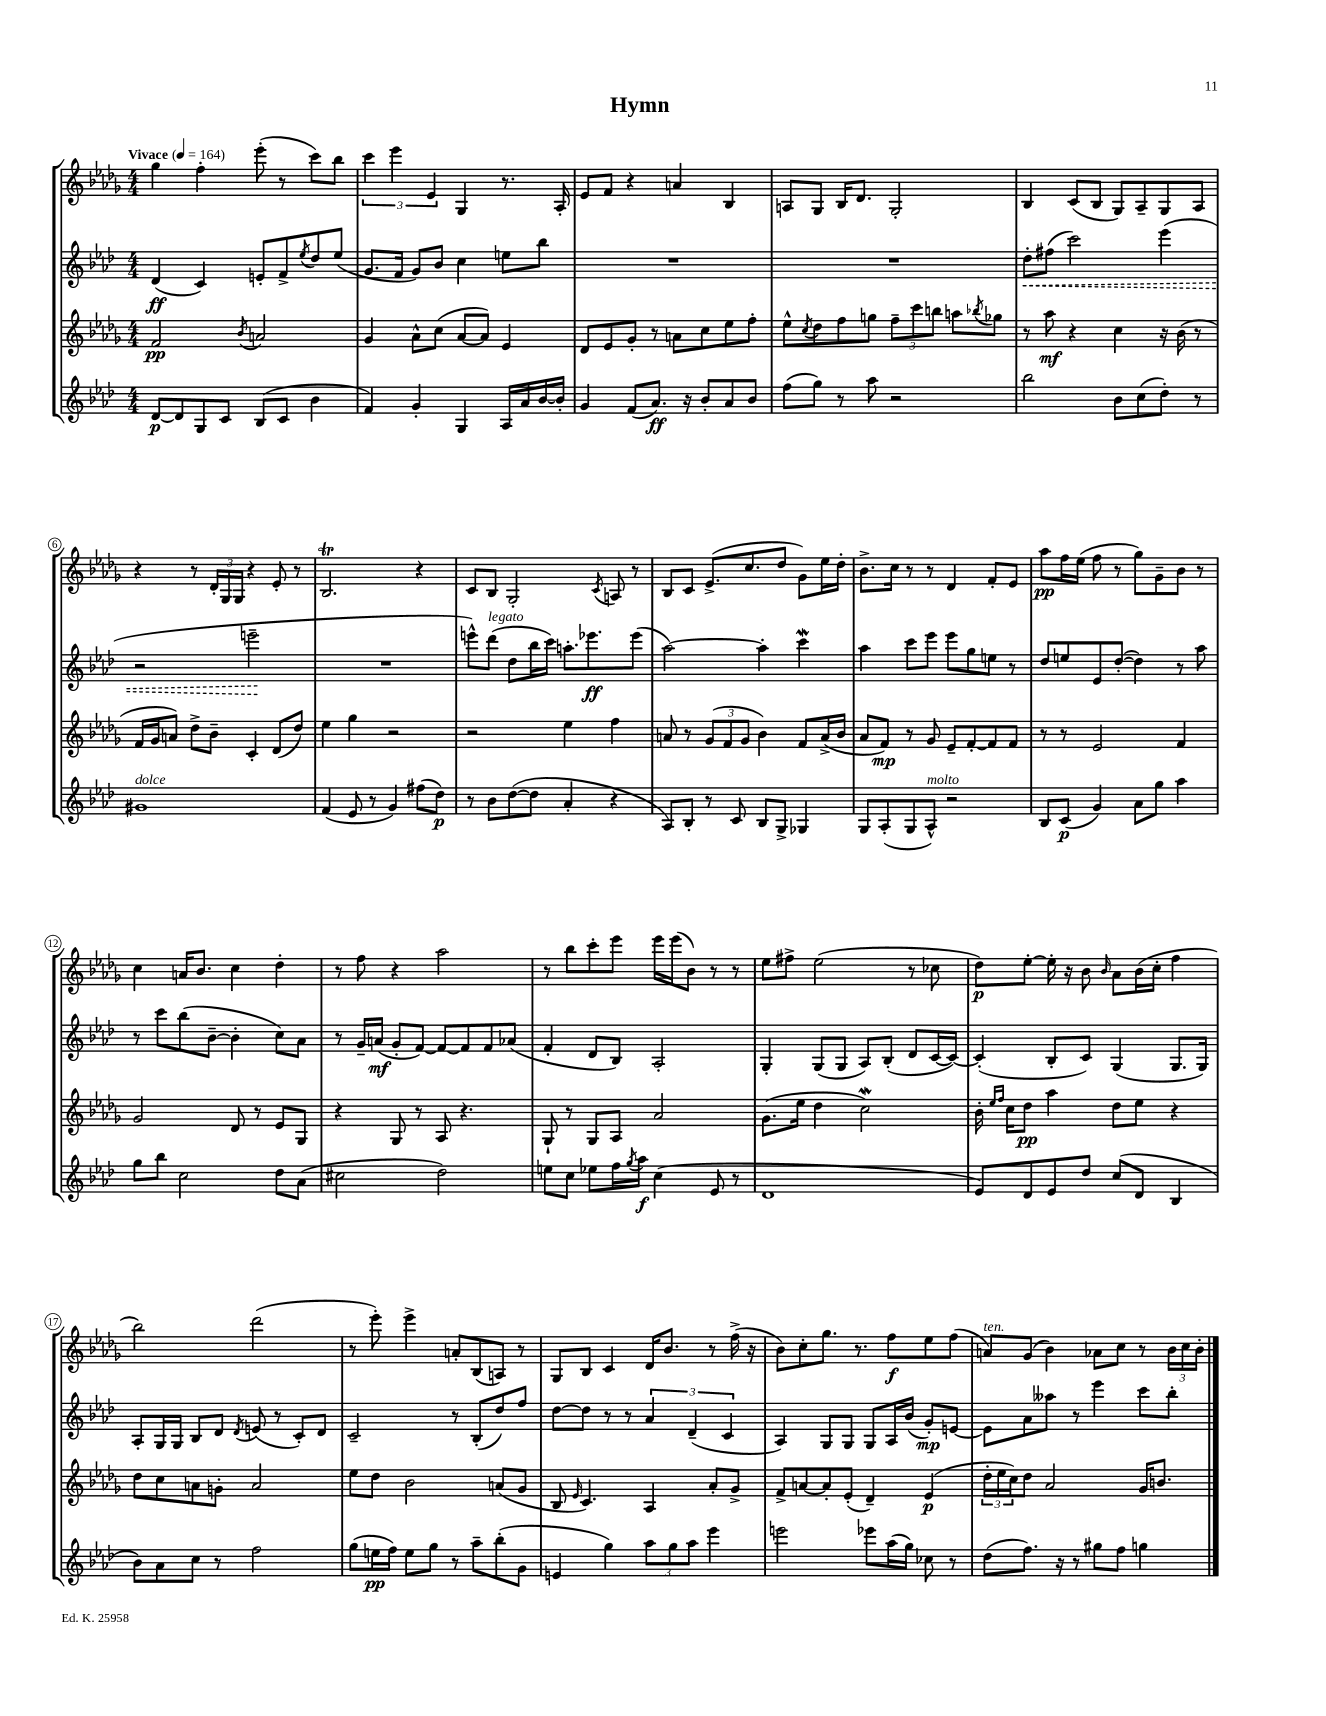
\header { title = "Hymn" }
<<
\new StaffGroup <<
\new Staff = "s0" {
    \clef treble \key des \major \numericTimeSignature \time 4/4 \tempo "Vivace" 4 = 164
    ges''4 f''4-. ees'''8-.( r8 c'''8) bes''8 |
    \tuplet 3/2 { c'''4 ees'''4 ees'4 } ges4 r8. aes16-. |
    ees'8 f'8 r4 a'4 bes4 |
    a8 ges8 bes16 des'8. ges2-. |
    bes4 c'8( bes8 ges8) aes8-- ges8 aes8 |
    r4 r8 \tuplet 3/2 { des'16-. ges16 ges16 } r4 ees'8-. r8 |
    bes2.\trill r4 |
    c'8 bes8 ges2-. \acciaccatura { c'8 } a8 r8 |
    bes8 c'8 ees'8.->( c''8. des''8 ges'8) ees''16 des''16-. |
    bes'8.-> c''16 r8 r8 des'4 f'8-. ees'8 |
    aes''8\pp f''16 ees''16( f''8 r8 ges''8) ges'8-- bes'8 r8 |
    c''4 a'16 bes'8. c''4 des''4-. |
    r8 f''8 r4 aes''2 |
    r8 bes''8 c'''8-. ees'''8 ees'''16 ees'''16( bes'8) r8 r8 |
    ees''8 fis''8-> ees''2( r8 ces''8 |
    des''8\p) ees''8~-. ees''16-. r16 bes'8 \grace { bes'16 } aes'8 bes'16( c''16-. f''4 |
    bes''2) des'''2( |
    r8 ees'''8-.) ees'''4-> a'8-. bes8( a8) r8 |
    ges8 bes8 c'4 des'16 bes'8. r8 f''16->( r16 |
    bes'8) c''8-. ges''8. r8. f''8\f ees''8 f''8( |
    a'8^\markup { \italic "ten." }) ges'8( bes'4) aes'8 c''8 r8 \tuplet 3/2 { bes'16 c''16 bes'16-. } \bar "|." |
}
\new Staff = "s1" {
    \clef treble \key aes \major \numericTimeSignature \time 4/4
    des'4\ff( c'4) e'8-. f'8-> \acciaccatura { ees''8 } des''8 ees''8( |
    g'8. f'16 g'8) bes'8 c''4 e''8 bes''8 |
    R1 |
    R1 |
    \once \override Hairpin.style = #'dashed-line des''8-.\< fis''8( c'''2) ees'''4( |
    r2 e'''2--\! |
    R1 |
    e'''8-^) des'''8^\markup { \italic "legato" }( des''8 bes''16 c'''16) a''8.-. ees'''8.\ff ees'''8( |
    aes''2~) aes''4-. c'''4\mordent |
    aes''4 c'''8 ees'''8 ees'''8 g''8 e''8 r8 |
    des''8 e''8 ees'8 des''8~-.( des''4) r8 aes''8 |
    r8 c'''8 bes''8( bes'8~-- bes'4-. c''8) aes'8 |
    r8 g'16-- a'16\mf( g'8-. f'8~) f'8~ f'8 f'8 aes'8( |
    f'4-. des'8 bes8) aes2-. |
    g4-. g8( g8 aes8) bes8-.( des'8 c'16~ c'16~) |
    c'4-.( bes8-. c'8) g4( g8. g16) |
    aes8-. g16 g16 bes8 des'8 \acciaccatura { des'8 } e'8( r8 c'8-.) des'8 |
    c'2-- r8 bes8-.( des''8) f''8 |
    des''8~ des''8 r8 r8 \tuplet 3/2 { aes'4 des'4--( c'4 } |
    aes4) g8 g8 g8 aes16 bes'16( g'8-.\mp) e'8~ |
    e'8 aes'8 aeses''8 r8 ees'''4 c'''8 bes''8-. \bar "|." |
}
\new Staff = "s2" {
    \clef treble \key des \major \numericTimeSignature \time 4/4
    f'2\pp \acciaccatura { bes'8 } a'2 |
    ges'4 aes'8-^ c''8( aes'8~ aes'8) ees'4 |
    des'8 ees'8 ges'8-. r8 a'8 c''8 ees''8 f''8-. |
    ees''8-^ \acciaccatura { c''8 } des''8 f''8 g''8 \tuplet 3/2 { f''8-- c'''8 b''8 } a''8 \acciaccatura { bes''8 } ges''8 |
    r8 aes''8\mf r4 c''4 r16 bes'16( r8 |
    f'16 ges'16 a'8) des''8-> bes'8-- c'4-. des'8( des''8) |
    ees''4 ges''4 r2 |
    r2 ees''4 f''4 |
    a'8 r8 \tuplet 3/2 { ges'8( f'8 ges'8 } bes'4) f'8 a'16->( bes'16 |
    aes'8 f'8\mp) r8 ges'8 ees'8-- f'8~-. f'8 f'8 |
    r8 r8 ees'2 f'4 |
    ges'2 des'8 r8 ees'8 ges8 |
    r4 ges8 r8 aes8 r4. |
    ges8-! r8 ges8 aes8 aes'2 |
    ges'8.( ees''16 des''4 c''2\mordent) |
    bes'16-. \grace { ees''16 f''16 } c''16 des''8\pp aes''4 des''8 ees''8 r4 |
    des''8 c''8 a'8 g'8-. a'2 |
    ees''8 des''8 bes'2 a'8( ges'8 |
    bes8 \grace { ees'16 } c'4.) aes4 aes'8-. ges'8-> |
    f'8-> a'8~ a'8-. ees'8-.( des'4--) ees'4\p( |
    \tuplet 3/2 { des''16-. ees''16 c''16) } des''8 aes'2 ges'16 b'8. \bar "|." |
}
\new Staff = "s3" {
    \clef treble \key aes \major \numericTimeSignature \time 4/4
    des'8~\p des'8 g8 c'8 bes8( c'8 bes'4 |
    f'4) g'4-. g4 aes16 aes'16 bes'16~ bes'16-. |
    g'4 f'8( aes'8.\ff) r16 bes'8-. aes'8 bes'8 |
    f''8( g''8) r8 aes''8 r2 |
    bes''2 bes'8 c''8( des''8-.) r8 |
    gis'1^\markup { \italic "dolce" } |
    f'4( ees'8 r8 g'4) fis''8( des''8\p) |
    r8 bes'8 des''8~( des''8 aes'4-. r4 |
    aes8) bes8-. r8 c'8 bes8 g8-> ges4 |
    g8 aes8-.( g8 aes8-^^\markup { \italic "molto" }) r2 |
    bes8 c'8\p( g'4) aes'8 g''8 aes''4 |
    g''8 bes''8 c''2 des''8 aes'8( |
    cis''2 des''2) |
    e''8 c''8 ees''8 f''16 \acciaccatura { g''8 } aes''16\f c''4( ees'8 r8 |
    des'1 |
    ees'8) des'8 ees'8 des''8 c''8( des'8 bes4 |
    bes'8) aes'8 c''8 r8 f''2 |
    g''8( e''16\pp f''16) e''8 g''8 r8 aes''8-- bes''8-.( g'8 |
    e'4 g''4) \tuplet 3/2 { aes''8 g''8 aes''8 } ees'''4 |
    e'''2 ees'''8 aes''16( g''16) ces''8 r8 |
    des''8( f''8.) r16 r8 gis''8 f''8 g''4 \bar "|." |
}
>>
>>
\layout { \context { \Score \override BarNumber.stencil = #(make-stencil-circler 0.1 0.3 ly:text-interface::print) } }
